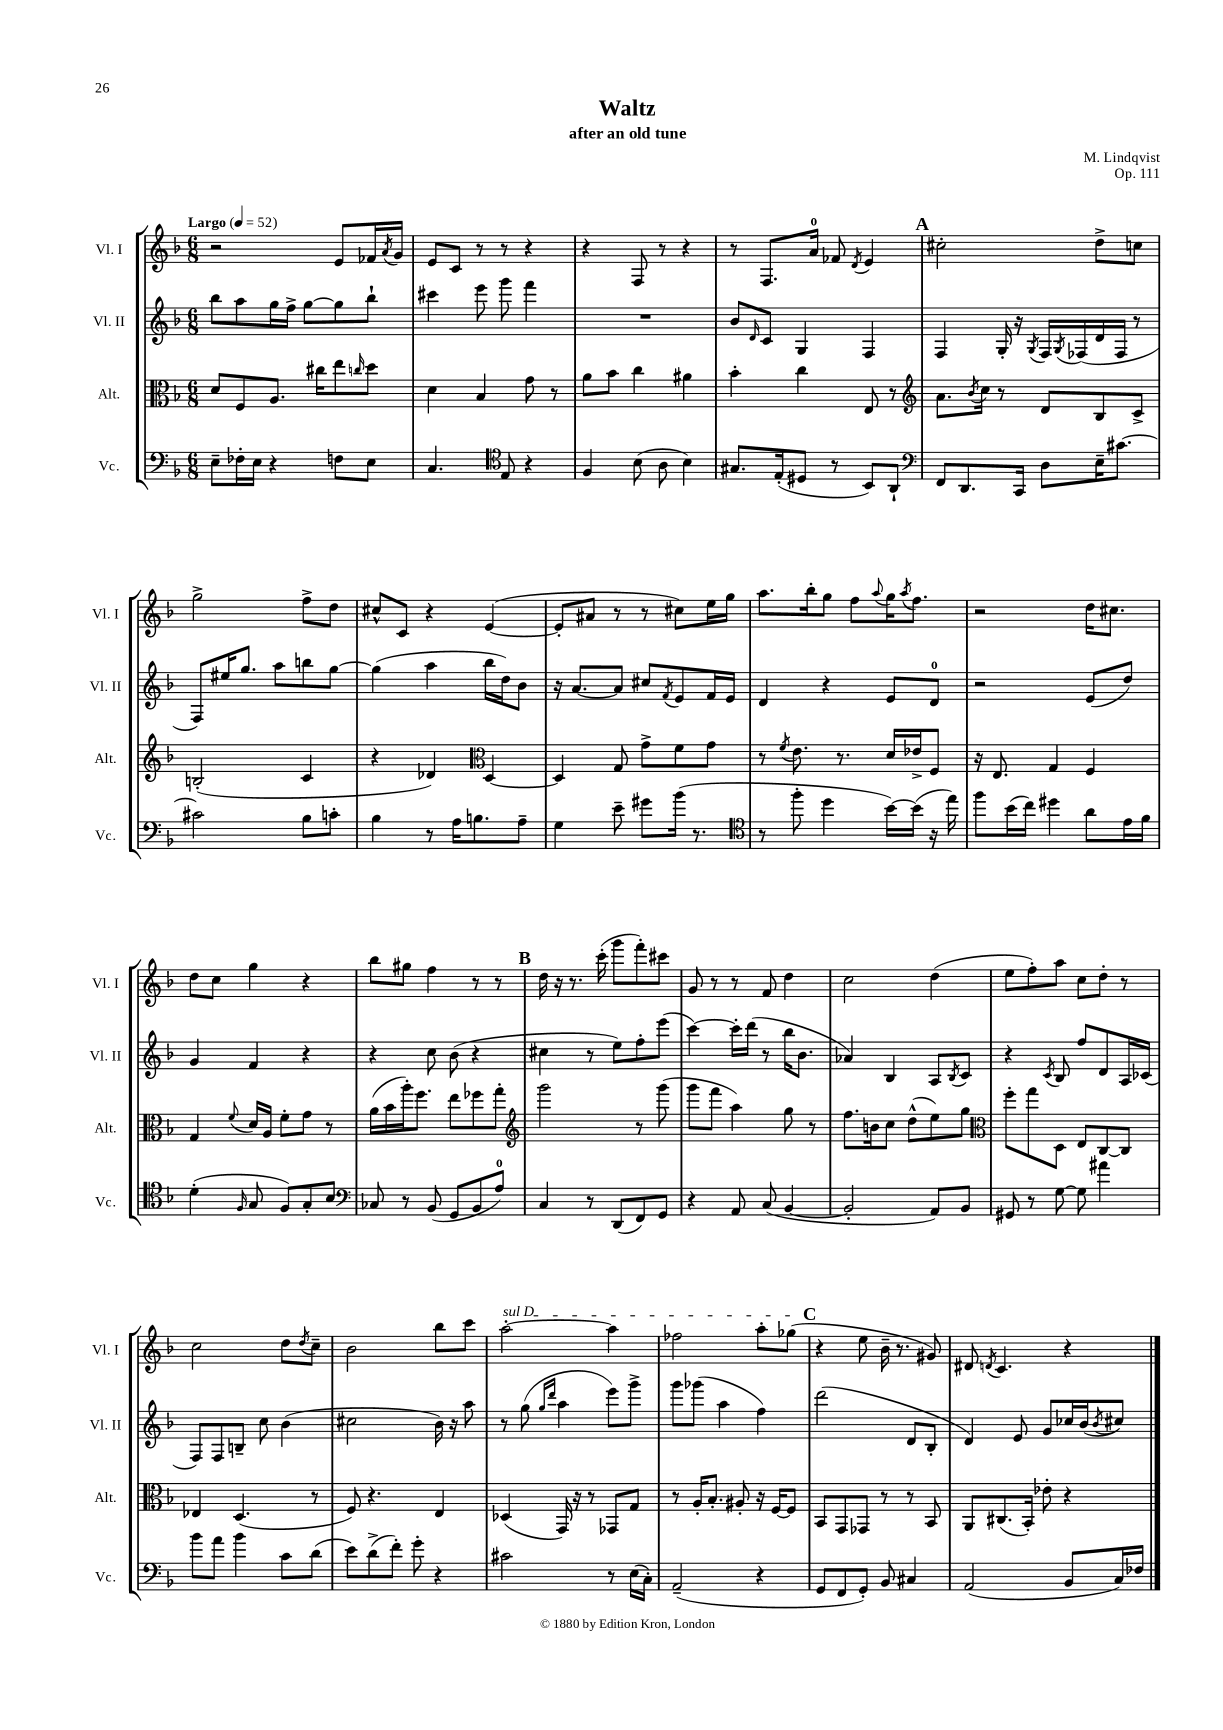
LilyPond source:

\header { title = "Waltz" composer = "M. Lindqvist" subtitle = "after an old tune" opus = "Op. 111" }
<<
\new StaffGroup <<
\new Staff = "s0" \with { instrumentName = "Vl. I" shortInstrumentName = "Vl. I" } {
    \clef treble \key f \major \numericTimeSignature \time 6/8 \tempo "Largo" 4 = 52
    r2 e'8 fes'16 \acciaccatura { a'8 } g'16 |
    e'8 c'8 r8 r8 r4 |
    r4 f8 r8 r4 |
    r8 f8. a'16-0 fes'8 \acciaccatura { d'8 } e'4 |
    \mark \markup { \bold "A" } cis''2-. d''8-> c''8 |
    g''2-> f''8-> d''8 |
    cis''8-^ c'8 r4 e'4~( |
    e'8-. ais'8 r8 r8 cis''8) e''16 g''16 |
    a''8. bes''16-. g''8 f''8 \appoggiatura { a''8 } g''16 \acciaccatura { a''8 } f''8. |
    r2 d''16 cis''8. |
    d''8 c''8 g''4 r4 |
    bes''8 gis''8 f''4 r8 r8 |
    \mark \markup { \bold "B" } d''16 r16 r8. c'''16-.( g'''8 f'''8-.) cis'''8 |
    g'8 r8 r8 f'8 d''4 |
    c''2 d''4( |
    e''8 f''8-.) a''8 c''8 d''8-. r8 |
    c''2 d''8 \acciaccatura { d''8 } c''8-- |
    bes'2 bes''8 c'''8 |
    \once \override TextSpanner.bound-details.left.text = \markup { \italic "sul D" } a''2~-.\startTextSpan a''4 |
    fes''2 a''8-. ges''8\stopTextSpan( |
    \mark \markup { \bold "C" } r4 e''8 bes'16-- r8. gis'8) |
    dis'8 \acciaccatura { d'8 } c'4. r4 \bar "|." |
}
\new Staff = "s1" \with { instrumentName = "Vl. II" shortInstrumentName = "Vl. II" } {
    \clef treble \key f \major \numericTimeSignature \time 6/8
    bes''8 a''8 g''16 f''16-> g''8~ g''8 bes''8-! |
    cis'''4 e'''8 g'''8 f'''4 |
    R2. |
    bes'8 \grace { d'16 } c'8 g4 f4 |
    \mark \markup { \bold "A" } f4 g16-. r16 \acciaccatura { g8 } f16 \acciaccatura { g8 } fes16( d'16 fes16 r8 |
    f8) eis''16 g''8. a''8 b''8 g''8~ |
    g''4( a''4 bes''16 d''16) bes'8 |
    r16 a'8.~ a'8 cis''8 \acciaccatura { f'8 } e'8 f'16 e'16 |
    d'4 r4 e'8 d'8-0 |
    r2 e'8( d''8) |
    g'4 f'4 r4 |
    r4 c''8 bes'8( r4 |
    \mark \markup { \bold "B" } cis''4 r8 e''8) f''8-. e'''8( |
    c'''4~) c'''16-. d'''16( r8 bes''16 bes'8. |
    aes'4) bes4 a8 \acciaccatura { bes8 } c'8 |
    r4 \acciaccatura { c'8 } bes8 f''8 d'8 a16 ces'16( |
    f8) f8 b8-- c''8 bes'4( |
    cis''2 bes'16) r16 a''8 |
    r8 g''8( \grace { g''16 d'''16 } a''4 e'''8) g'''8-> |
    g'''8 ges'''8( a''4 f''4) |
    \mark \markup { \bold "C" } d'''2( d'8 bes8-. |
    d'4) e'8 g'8 ces''16 bes'16( \acciaccatura { bes'8 } cis''8) \bar "|." |
}
\new Staff = "s2" \with { instrumentName = "Alt." shortInstrumentName = "Alt." } {
    \clef alto \key f \major \numericTimeSignature \time 6/8
    d'8 f8 a8. cis''16 e''8 \grace { c''16 } d''8 |
    d'4 bes4 g'8 r8 |
    a'8 bes'8 c''4 ais'4 |
    bes'4-. c''4 e8 r8 |
    \mark \markup { \bold "A" } \clef treble a'8. \acciaccatura { bes'8 } c''16 r8 d'8 bes8 c'8-> |
    b2-.( c'4 |
    r4 des'4) \clef alto d4~ |
    d4 g8 g'8-> f'8 g'8 |
    r8 \acciaccatura { f'8 } e'8. r8. d'16 ees'16-> f8 |
    r16 e8. g4 f4 |
    g4 \appoggiatura { f'8 } d'16 a16 f'8-. g'8 r8 |
    a'16( bes'16 a''16-.) f''8. e''8 fes''8 g''8-. |
    \mark \markup { \bold "B" } \clef treble g'''2 r8 g'''8( |
    g'''8 f'''8 a''4) g''8 r8 |
    f''8. b'16 c''8 d''8-^( e''8) g''8 |
    \clef alto f''8-. g''8 d8 e8 c8~ c8 |
    ees4 d4.( r8 |
    f8) r4. e4 |
    des4( g,16) r16 r8 ges,8 g8 |
    r8 a16-. bes8.-. ais8-. r16 f16~ f8 |
    \mark \markup { \bold "C" } bes,8 g,8 ges,8 r8 r8 bes,8 |
    a,8 cis8.( bes,16-.) ees'8-. r4 \bar "|." |
}
\new Staff = "s3" \with { instrumentName = "Vc." shortInstrumentName = "Vc." } {
    \clef bass \key f \major \numericTimeSignature \time 6/8
    e8-- fes16-. e16 r4 f8 e8 |
    c4. \clef tenor e8 r4 |
    f4 bes8( a8 bes4) |
    gis8. e16-.( dis8 r8 bes,8) a,8-! |
    \mark \markup { \bold "A" } \clef bass f,8 d,8. c,16 d8 e16-- cis'8.~ |
    cis'2 bes8 c'8-. |
    bes4 r8 a16 b8. a8-- |
    g4 e'8-- gis'8 bes'16( r8. |
    \clef tenor r8 f''8-. d''4 bes'16~) bes'16( r16 e''16) |
    f''8 bes'16( c''16) dis''4 a'8 e'16 f'16 |
    d'4-.( \grace { f16 } g8 f8) g8-. bes8 |
    \clef bass ces8 r8 bes,8( g,8 bes,8 a8-0) |
    \mark \markup { \bold "B" } c4 r8 d,8( f,8) g,8 |
    r4 a,8 c8( bes,4~ |
    bes,2-. a,8) bes,8 |
    gis,8 r8 g8~ g8 ais'4 |
    bes'8 a'8 bes'4 c'8 d'8( |
    e'8) d'8->( f'8-.) g'8-. r4 |
    cis'2 r8 e16( c16-.) |
    a,2--( r4 |
    \mark \markup { \bold "C" } g,8 f,8 g,8-.) bes,8 cis4 |
    a,2( bes,8 c16) fes16 \bar "|." |
}
>>
>>
\layout { \context { \Score \remove "Bar_number_engraver" } }
